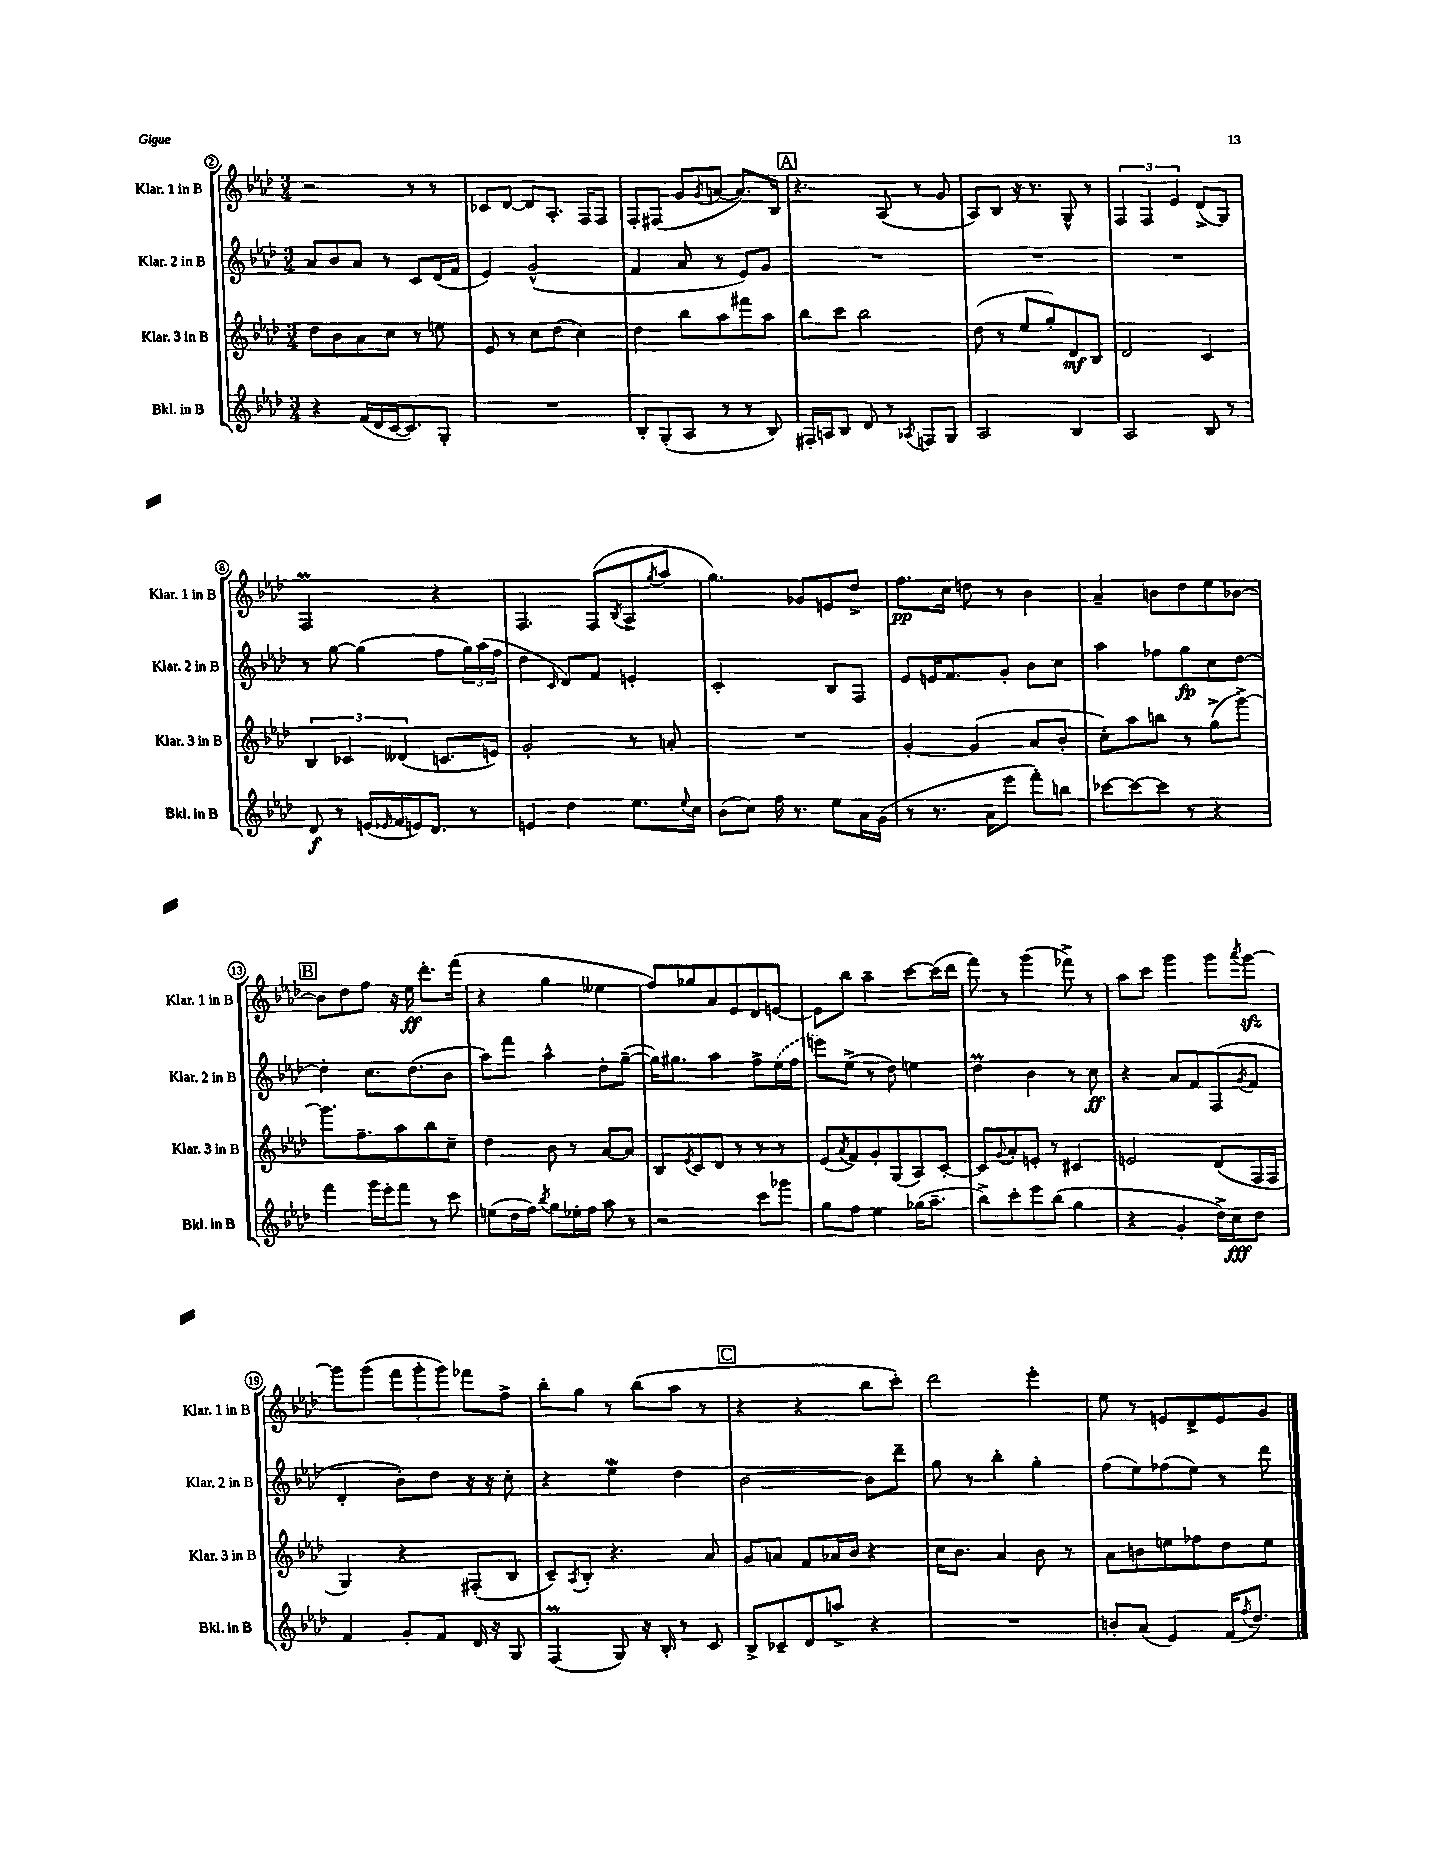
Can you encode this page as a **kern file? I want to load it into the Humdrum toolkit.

**kern	**kern	**kern	**kern
*staff4	*staff3	*staff2	*staff1
*clefG2	*clefG2	*clefG2	*clefG2
*k[b-e-a-d-]	*k[b-e-a-d-]	*k[b-e-a-d-]	*k[b-e-a-d-]
*M3/4	*M3/4	*M3/4	*M3/4
4r	8dd-	8a-	2r
.	8b-	8b-	.
(16f	8a-	8a-	.
16d-	.	.	.
[16c	8cc	8r	.
8.c])	.	.	.
.	8r	8c	8r
8G'	8ee	(16d-	8r
.	.	16f	.
=	=	=	=
2.r	8e-	4e-)	8c-
.	8r	.	[8d-
.	8cc	(2g^^	8d-]
.	(8dd-	.	8.A-'
.	4cc)	.	.
.	.	.	16F
.	.	.	8F
=	=	=	=
8B-'	4dd-	4f	8F'
(8G'	.	.	(8F#
8A-	8bb-	8a-	8g
.	.	.	8qg
8r	8aa-	8r	[8a
8r	8fff#	8e-)	8.a])
8B-)	8aa-	8g	.
.	.	.	16B-
=	=	=	=
16F#'	8bb-	2.r	4.r
16A	.	.	.
8B-	8ccc	.	.
8d-	2bb-	.	.
8r	.	.	(8A-
8qA-	.	.	.
8F	.	.	8r
8G	.	.	8g
=	=	=	=
2A-	(8dd-	2.r	8A-)
.	8r	.	8B-
.	8ee-	.	16r
.	.	.	8.r
.	8gg')	.	.
4B-	8d-	.	8G^^
.	8B-	.	8r
=	=	=	=
2A-	2d-	2.r	6F
.	.	.	6F
.	.	.	6e-
8B-	4c	.	(8d-^
8r	.	.	8G)
=	=	=	=
8d-	6B-	8r	2F
8r	.	[8gg	.
.	6c-	.	.
(16e	.	(4gg]	.
16qqe-	.	.	.
16f	.	.	.
.	(6d--	.	.
16e)	.	.	.
8.d-	.	.	.
.	8.c	8ff	4r
8r	.	24gg)	.
.	.	(24aa-	.
.	16e)	.	.
.	.	24ff	.
=	=	=	=
4e	2g'	4dd-	4.F
.	.	16qqc	.
4dd-	.	8d-)	.
.	.	8f	(8F
.	.	.	8qB-
8.ee-	8r	4e'	8A-^
.	.	.	8qgg
.	8a'	.	8aa-
8qqee-	.	.	.
16cc	.	.	.
=	=	=	=
(8b-	2.r	2c'	4.gg)
8cc)	.	.	.
16ff	.	.	.
8.r	.	.	.
.	.	.	8g-
8ee-	.	8B-	8e
16a-	.	8F	8dd-^
(16g	.	.	.
=	=	=	=
8r	[4g'	8e-	8.ff
8.r	.	16e	.
.	.	8.f	16cc
.	(4g]	.	8dd
16a-	.	.	.
8eee-	.	8g'	8r
8fff')	8a-	8b-	4b-
8bb	8b-'	8cc	.
=	=	=	=
[8ccc-	8cc')	4aa-	4a-~
8ccc-_	8aa-	.	.
8ccc-]	8bb	8ff-	8b
8r	8r	8gg	8dd-
4r	(8gg^	8cc	8ee-
.	[8ggg^)	[8dd-	[8b-
=	=	=	=
4fff	8.ggg]	4dd-']	8b-]
.	.	.	8dd-
.	8.ff~	.	.
16ggg	.	8.cc	8ff
16eee-'	.	.	.
8fff	8aa-	.	16r
.	.	(8.dd-	16ee-
8r	8bb-	.	8.ddd-'
8ccc	8cc~	8b-	.
.	.	.	(16fff
=	=	=	=
(8ee	4dd-	8aa-)	4r
16dd-	.	8fff	.
16ff)	.	.	.
8qbb-	.	.	.
8gg	8b-	4aa-^^	4gg
16ee-'	8r	.	.
16ff	.	.	.
8aa-	[8a-	8dd-'	4ee--
8r	8a-]	([8gg~	.
=	=	=	=
2r	8B-	16gg])	8ff)
.	.	8.gg#	.
.	8qe-	.	.
.	8c	.	8gg-
.	8d-	4aa-	8a-
.	8r	.	8e-
8ccc	8r	8ff^	8d-
8ggg-	8r	(16ee-	[8e
.	.	16ff	.
=	=	=	=
8gg	(8e-	8eee)	8e]
.	8qa-	.	.
8ff	8f)	(8ee-^	8bb-
4ee-	8g'	8r	4aa-~
.	(8G	8dd-)	.
(16gg-	8A-)	4ee	[8ccc
8.aa-~	.	.	.
.	[8c'	.	(16ccc]
.	.	.	16ddd-
=	=	=	=
8bb-^)	8c]	4dd-	8fff)
.	8qqg	.	.
8ccc'	8a-'	.	8r
8eee-	8e'	4b-	(4ggg
(8bb-	8r	.	.
4gg	4c#	8r	8fff-^)
.	.	8cc	8r
=	=	=	=
4r	2e	4r	8aa-
.	.	.	8ccc
4g'	.	8a-	4ggg
.	.	8f	.
16dd-^)	(8d-	(8F	8ggg
16cc	.	.	.
.	.	8qg	8qaaa-
8dd-	16F	8f	[8ggg
.	16F	.	.
=	=	=	=
4f	4G)	4d-'	8ggg]
.	.	.	(8ggg
8g'	4r	8b-')	12fff
.	.	.	12ggg'
8f	.	8dd-	.
.	.	.	12ggg)
16d-	(8F#'	16r	8fff-
16r	.	16r	.
8G	8B-	8cc'	8ff^
=	=	=	=
(4F	8c~)	4r	8bb-'
.	8qA-	.	.
.	8B-'	.	8gg
8G)	4.r	4ee-	8r
16r	.	.	(8bb-
16B-'	.	.	.
8r	.	4dd-	8aa-
8c	8a-	.	8r
=	=	=	=
8B-^	8g	[2b-	4r
8c-~	8a	.	.
8d-	8f	.	4r
8aa^	16a-	.	.
.	16b-	.	.
4r	4r	8b-]	8bb-
.	.	8ddd-~	8ccc')
=	=	=	=
2.r	16cc	8gg	2ddd-
.	8.b-	.	.
.	.	8r	.
.	4a-	4bb-'	.
.	8b-	4gg'	4eee-'
.	8r	.	.
=	=	=	=
8b'	8a-	(8ff	8ee-
(8a-	8b	8ee-)	8r
4e-)	8ee	(8ff-	8e
.	8ff-	8ee-)	8d-^
(16f	8dd-	8r	8e
8qff	.	.	.
8.dd-)	.	.	.
.	8ee	8ddd-	8g
==	==	==	==
*-	*-	*-	*-
